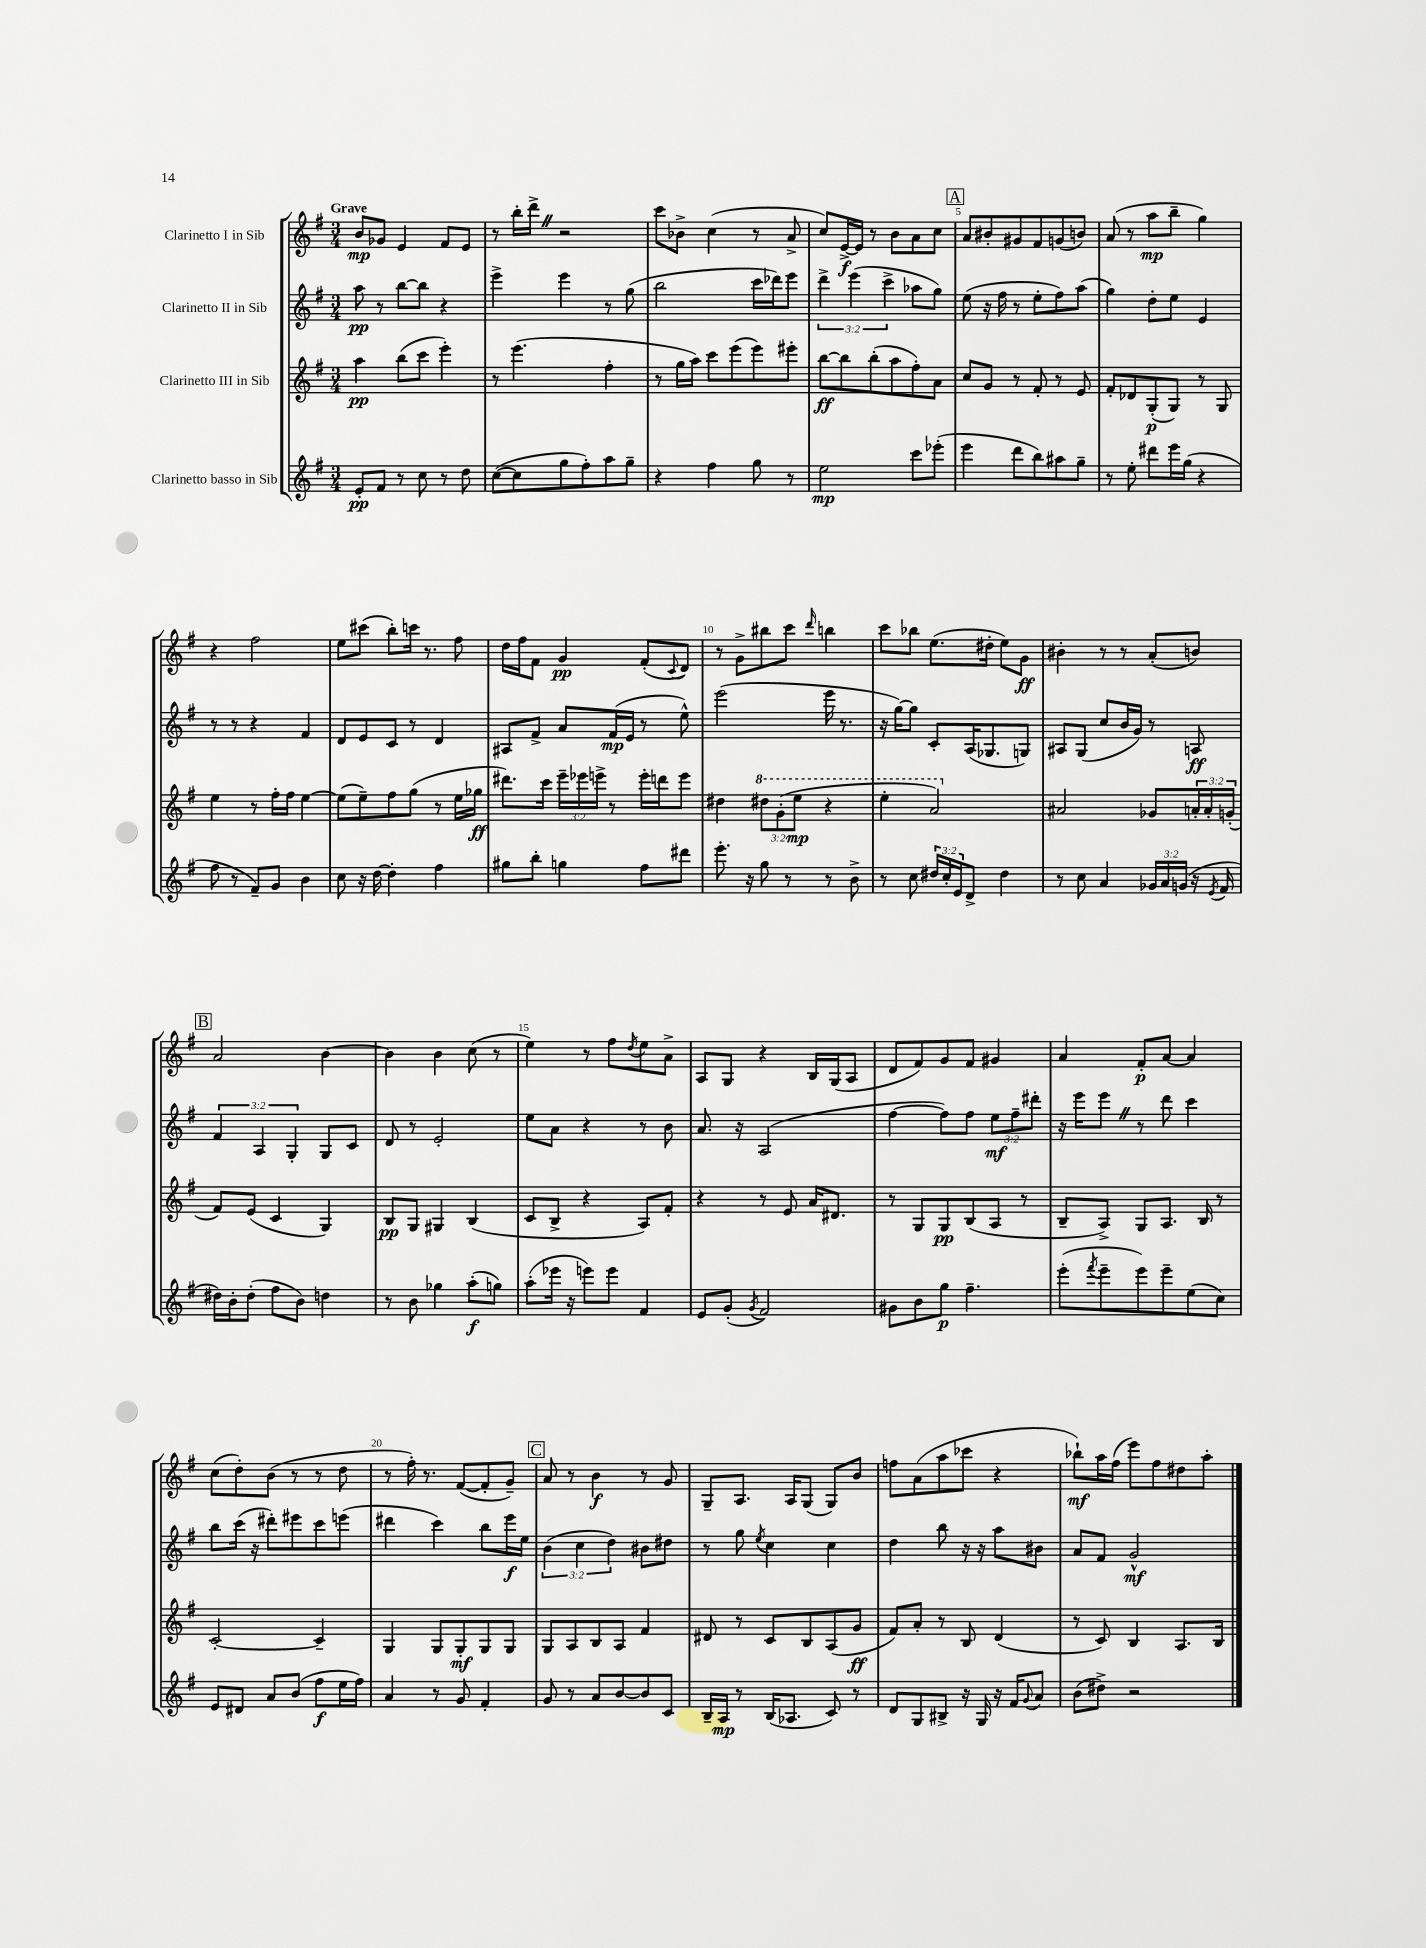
<<
\new StaffGroup <<
\new Staff = "s0" \with { instrumentName = "Clarinetto I in Sib" } {
    \clef treble \key g \major \numericTimeSignature \time 3/4 \tempo "Grave"
    b'8\mp ges'8 e'4 fis'8 e'8 |
    r8 b''16-. d'''16-> \once \override BreathingSign.text = \markup { \musicglyph "scripts.caesura.straight" } \breathe r2 |
    c'''8 bes'8-> c''4( r8 a'8-> |
    c''8) e'16~->\f e'16 r8 b'8 a'8 c''8 |
    \mark \markup { \box "A" } a'8 bis'8-. gis'8 fis'8 g'8( b'8) |
    a'8( r8 a''8\mp b''8-- g''4) |
    r4 fis''2 |
    e''8 cis'''8( b''8-.) c'''16 r8. fis''8 |
    d''16 fis''16 fis'8 g'4\pp fis'8-.( \appoggiatura { c'8 } d'8) |
    r8 g'8-> bis''8 c'''8 \grace { d'''16 } b''4 |
    c'''8 bes''8 e''8.( dis''16-. e''8) g'8\ff |
    bis'4-. r8 r8 a'8-.( b'8) |
    \mark \markup { \box "B" } a'2 b'4~ |
    b'4 b'4 c''8( r8 |
    e''4) r8 fis''8 \acciaccatura { d''8 } e''8 a'8-> |
    a8 g8 r4 b16 g16( a8 |
    d'8 fis'8) g'8 fis'8 gis'4 |
    a'4 fis'8-.\p a'8~ a'4 |
    c''8( d''8-.) b'8( r8 r8 d''8 |
    r8 fis''16-.) r8. fis'8~( fis'8-. g'8--) |
    \mark \markup { \box "C" } a'8 r8 b'4\f r8 g'8 |
    g8-- a8. a16 g8( g8) b'8 |
    f''8 a'8( a''8 ces'''8 r4 |
    bes''8-!\mf) a''16 fis''16( e'''8) fis''8 dis''8 a''8-. \bar "|." |
}
\new Staff = "s1" \with { instrumentName = "Clarinetto II in Sib" } {
    \clef treble \key g \major \numericTimeSignature \time 3/4 \override Staff.TupletNumber.text = #tuplet-number::calc-fraction-text
    a''8\pp r8 b''8~ b''8 r4 |
    e'''4-> e'''4 r8 g''8( |
    b''2 c'''16 des'''16) e'''8 |
    \tuplet 3/2 { d'''4-> e'''4( c'''4-> } aes''8 g''8) |
    \mark \markup { \box "A" } e''8( r16 fis''16 r8 e''8-. fis''8) a''8( |
    g''4) d''8-. e''8 e'4 |
    r8 r8 r4 fis'4 |
    d'8 e'8 c'8 r8 d'4 |
    ais8 fis'8-> a'8 fis'16\mp( e'16 r8 e''8-^) |
    e'''2( e'''16 r8. |
    r16 g''16~) g''8 c'8-. a16( ges8. g8) |
    ais8 g8( c''8 b'16 g'16) r8 a8\ff |
    \mark \markup { \box "B" } \tuplet 3/2 { fis'4 a4 g4-. } g8 c'8 |
    d'8 r8 e'2-. |
    e''8 a'8 r4 r8 b'8 |
    a'8. r16 a2( |
    fis''4~ fis''8) fis''8 \tuplet 3/2 { e''8\mf fis''8-- dis'''8-. } |
    r16 e'''16 e'''8 \once \override BreathingSign.text = \markup { \musicglyph "scripts.caesura.straight" } \breathe r8 d'''8 c'''4 |
    b''8 c'''16( r16 dis'''8-.) eis'''8 c'''8 e'''8( |
    dis'''4 c'''4) b''8 e'''16\f e''16 |
    \mark \markup { \box "C" } \tuplet 3/2 { b'4( c''4 d''4) } bis'8 dis''8 |
    r8 g''8 \acciaccatura { e''8 } c''4 c''4 |
    d''4 b''8 r16 r16 a''8 bis'8 |
    a'8 fis'8 g'2-^\mf \bar "|." |
}
\new Staff = "s2" \with { instrumentName = "Clarinetto III in Sib" } {
    \clef treble \key g \major \numericTimeSignature \time 3/4 \override Staff.TupletNumber.text = #tuplet-number::calc-fraction-text
    a''4\pp b''8( c'''8 e'''4-.) |
    r8 e'''4.( fis''4-. |
    r8 g''16 a''16) c'''8 e'''8( e'''8) eis'''8-. |
    b''8~\ff b''8 b''8-.( a''8 fis''8-.) a'8 |
    \mark \markup { \box "A" } c''8 g'8 r8 fis'8-. r8 e'8 |
    fis'8-. des'8 g8-.\p( g8) r8 g8 |
    e''4 r8 fis''16-. fis''16 e''4~ |
    e''8( e''8--) fis''8 g''8( r8 e''16 ges''16\ff |
    dis'''8.) c'''16 \tuplet 3/2 { e'''16-- ees'''16 e'''16-> } r8 e'''16-. d'''16 e'''8 |
    dis''4 \tuplet 3/2 { \ottava #1 dis'''8 g''8-.( e'''8\mp } r4 |
    e'''4-. a''2) \ottava #0 |
    ais'2 ges'8 \tuplet 3/2 { a'16-. a'16-. g'16-.( } |
    \mark \markup { \box "B" } fis'8) e'8( c'4 g4) |
    b8\pp g8 gis4 b4( |
    c'8 b8-> r4 a8) fis'8-. |
    r4 r8 e'8 a'16 dis'8. |
    r8 g8 g8\pp b8( a8 r8 |
    b8-- a8->) g8 a8. b16 r8 |
    c'2~-. c'4-- |
    g4 g8 g8-.\mf g8 g8 |
    \mark \markup { \box "C" } g8 a8 b8 a8 fis'4 |
    dis'8 r8 c'8 b8 a8( g'8\ff |
    fis'8) a'8-. r8 b8 d'4( |
    r8 c'8) b4 a8. b16 \bar "|." |
}
\new Staff = "s3" \with { instrumentName = "Clarinetto basso in Sib" } {
    \clef treble \key g \major \numericTimeSignature \time 3/4 \override Staff.TupletNumber.text = #tuplet-number::calc-fraction-text
    e'8-.\pp fis'8 r8 c''8 r8 d''8 |
    c''8~( c''8 g''8 fis''8-.) a''8 g''8-- |
    r4 fis''4 g''8 r8 |
    e''2\mp c'''8 ees'''8-.( |
    \mark \markup { \box "A" } e'''4 d'''8 b''8) ais''8 g''8-- |
    r8 e''8-. dis'''8 e'''16 g''16( r4 |
    fis''8 r8 fis'8--) g'8 b'4 |
    c''8 r16 d''16~ d''4-. fis''4 |
    gis''8 b''8-. g''4 fis''8 dis'''8 |
    e'''8.-. r16 g''8 r8 r8 b'8-> |
    r8 c''8 \tuplet 3/2 { dis''16 c''16-. e'16 } d'8-> dis''4 |
    r8 c''8 a'4 \tuplet 3/2 { ges'16 a'16 g'16( } r16 \acciaccatura { e'8 } fis'16 |
    \mark \markup { \box "B" } dis''16) b'16-. dis''8-.( fis''8 b'8) d''4 |
    r8 b'8 ges''4 a''8-.\f( g''8) |
    a''8-.( ees'''16 r16 e'''8) e'''8 fis'4 |
    e'8 g'8-.( \acciaccatura { g'8 } fis'2) |
    gis'8 b'8 g''8\p fis''4.-- |
    e'''8-.( \acciaccatura { fis'''8 } e'''8-- e'''8) e'''8-- e''8( c''8) |
    e'8 dis'8 a'8 b'8( fis''8\f e''16 fis''16) |
    a'4 r8 g'8 fis'4-. |
    \mark \markup { \box "C" } g'8 r8 a'8 b'8~ b'8 c'8 |
    b16-- a16\mp r8 b16( aes8. c'8) r8 |
    d'8 g8 bis8-> r16 g16 r16 fis'16 \appoggiatura { g'8 } a'8 |
    b'8( dis''8->) r2 \bar "|." |
}
>>
>>
\layout { \context { \Score \override BarNumber.break-visibility = ##(#f #t #t) barNumberVisibility = #(every-nth-bar-number-visible 5) } }
